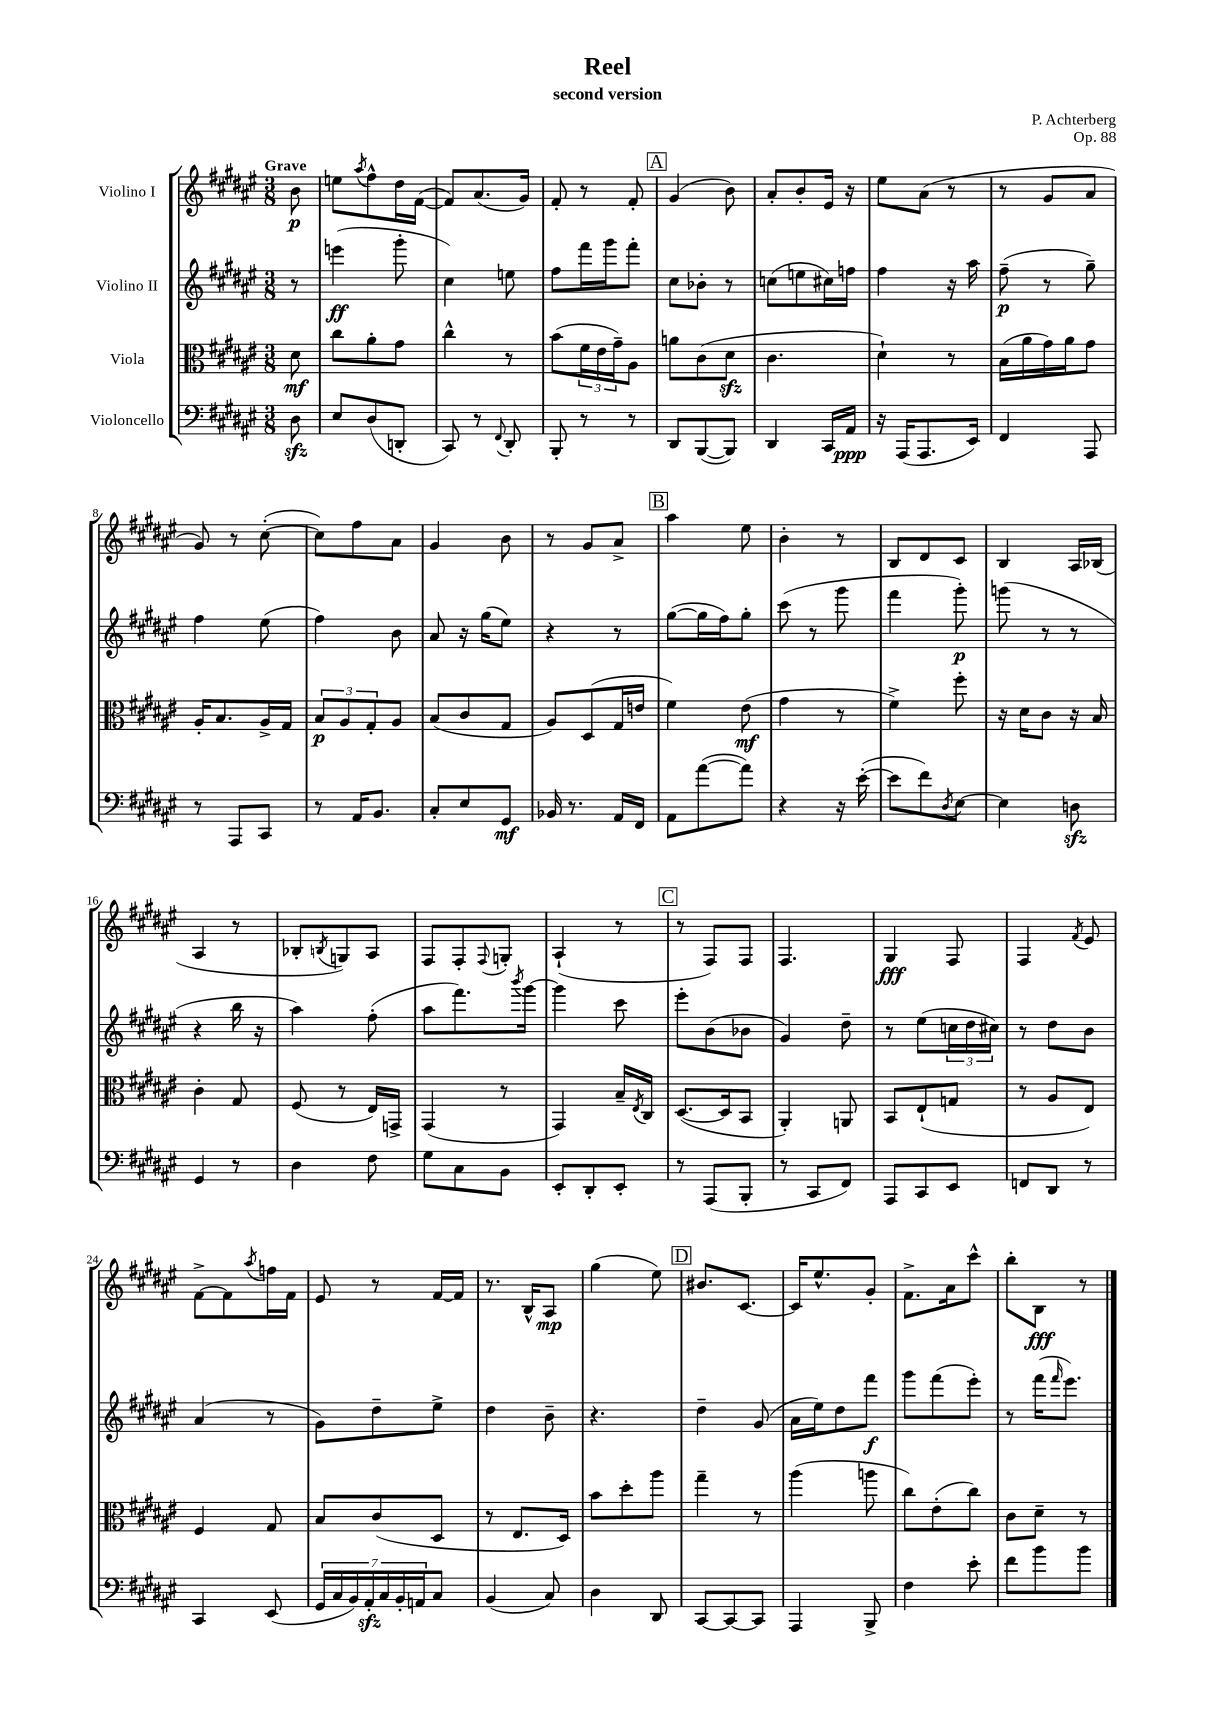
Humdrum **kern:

**kern	**kern	**kern	**kern
*staff4	*staff3	*staff2	*staff1
*clefF4	*clefC3	*clefG2	*clefG2
*k[f#c#g#d#a#e#]	*k[f#c#g#d#a#e#]	*k[f#c#g#d#a#e#]	*k[f#c#g#d#a#e#]
*M3/8	*M3/8	*M3/8	*M3/8
8D#	8d#	8r	8b
=	=	=	=
8E#	8cc#	(4eee	8ee
.	.	.	8qaa#
(8D#	8a#'	.	8ff#^^
8DD'	8g#	8ggg#'	16dd#
.	.	.	([16f#
=	=	=	=
8CC#)	4cc#^^	4cc#)	8f#])
8r	.	.	(8.a#
8qqFF#	.	.	.
8DD#'	8r	8ee	.
.	.	.	16g#)
=	=	=	=
8BBB'	(8b	8ff#	8f#'
8r	24f#	16fff#	8r
.	24e#	.	.
.	.	16ggg#	.
.	24g#~)	.	.
8r	8A#	8fff#'	8f#'
=	=	=	=
8DD#	8a	8cc#	(4g#
([8BBB	(8c#	8b-'	.
8BBB])	8d#	8r	8b)
=	=	=	=
4DD#	4.c#	(8cc	8a#'
.	.	8ee	8b'
16CC#	.	16cc#)	16e#
16AA#	.	16ff	16r
=	=	=	=
16r	4d#`)	4ff#	8ee#
(16AAA#	.	.	.
8.AAA#	.	.	(8a#
.	8r	16r	8r
16EE#)	.	16aa#	.
=	=	=	=
4FF#	(16B	(8ff#~	8r
.	16a#	.	.
.	16g#)	8r	8g#
.	16a#	.	.
8AAA#	8g#	8gg#~)	8a#
=	=	=	=
8r	16A#'	4ff#	8g#)
.	8.B	.	.
8AAA#	.	.	8r
8CC#	16A#^	(8ee#	([8cc#'
.	16G#	.	.
=	=	=	=
8r	12B	4ff#)	8cc#])
.	12A#	.	.
16AA#	.	.	8ff#
.	12G#'	.	.
8.BB	.	.	.
.	8A#	8b	8a#
=	=	=	=
8C#'	(8B	8a#	4g#
8E#	8c#	16r	.
.	.	(16gg#	.
8GG#	8G#	8ee#)	8b
=	=	=	=
16BB-	8A#)	4r	8r
8.r	.	.	.
.	(8D#	.	8g#
16AA#	16G#	8r	8a#^
16FF#	16e	.	.
=	=	=	=
8AA#	4f#)	([8gg#	4aa#
([8a#	.	16gg#]	.
.	.	16ff#)	.
8a#])	(8e#	8gg#'	8ee#
=	=	=	=
4r	4g#	(8ccc#	4b'
.	.	8r	.
16r	8r	8ggg#	8r
([16e#'	.	.	.
=	=	=	=
8e#]	4f#^)	4fff#	8B
8f#)	.	.	8d#
8qD#	.	.	.
[8E#	8ff#'	8ggg#')	8c#
=	=	=	=
4E#]	16r	(8ggg	4B
.	16d#	.	.
.	8c#	8r	.
8D	16r	8r	16A#
.	16B	.	(16B-
=	=	=	=
4GG#	4c#'	4r	4A#
8r	8G#	16bb	8r
.	.	16r	.
=	=	=	=
4D#	(8F#	4aa#)	8B-'
.	.	.	8qB
.	8r	.	8G)
8F#	16E#)	(8ff#'	8A#
.	16GG^	.	.
=	=	=	=
8G#	(4GG#	8aa#	8F#
8C#	.	8.fff#)	8F#'
.	.	.	8qqF#
8BB	8r	.	8G'
.	.	8qbbb	.
.	.	[16ggg#	.
=	=	=	=
8EE#'	4GG#)	4ggg#]	(4A#`
8DD#'	.	.	.
8EE#'	16B~	8ccc#	8r
.	8qE#	.	.
.	16C#	.	.
=	=	=	=
8r	([8.D#	8eee#'	8r
(8AAA#	.	(8b	8F#)
.	16D#]	.	.
8BBB'	8BB	8b-	8F#
=	=	=	=
8r	4AA#')	4g#)	4.F#
8CC#	.	.	.
8FF#)	8AA	8dd#~	.
=	=	=	=
8AAA#	8BB	8r	4G#
8CC#	(8E#`	(8ee#	.
8EE#	8G	24cc	8F#
.	.	24dd#	.
.	.	24cc#)	.
=	=	=	=
8FF	8r	8r	4F#
8DD#	8A#	8dd#	.
.	.	.	8qf#
8r	8E#)	8b	8e#
=	=	=	=
4CC#	4F#	(4a#	[8f#^
.	.	.	8f#]
.	.	.	8qaa#
(8EE#	8G#	8r	16ff
.	.	.	16f#
=	=	=	=
28GG#	8B	8g#)	8e#
28C#	.	.	.
28BB)	.	.	.
28AA#'	.	.	.
.	(8c#	8dd#~	8r
28C#	.	.	.
28BB'	.	.	.
28AA	.	.	.
8C#	8D#	8ee#^	[16f#
.	.	.	16f#]
=	=	=	=
(4BB	8r	4dd#	8.r
.	8.E#	.	.
.	.	.	16B^^
8C#)	.	8b~	8A#
.	16D#)	.	.
=	=	=	=
4D#	8b	4.r	(4gg#
.	8dd#'	.	.
8DD#	8aa#	.	8ee#)
=	=	=	=
[8CC#	4gg#~	4dd#~	8.b#
8CC#_	.	.	.
.	.	.	[8.c#
8CC#]	8r	(8g#	.
=	=	=	=
4AAA#	(4aa#	16a#	16c#]
.	.	16ee#)	8.ee#^^
.	.	8dd#	.
8BBB^	8aa	8fff#	8g#'
=	=	=	=
4F#	8cc#)	8ggg#	8.f#^
.	(8e#'	(8fff#	.
.	.	.	16a#
8e#'	8cc#)	8eee#')	8ccc#^^
=	=	=	=
8f#	8c#	8r	8bb'
8b	8d#~	(16fff#	8B
.	.	16qqfff#	.
.	.	8.eee#)	.
8b	8r	.	8r
==	==	==	==
*-	*-	*-	*-
